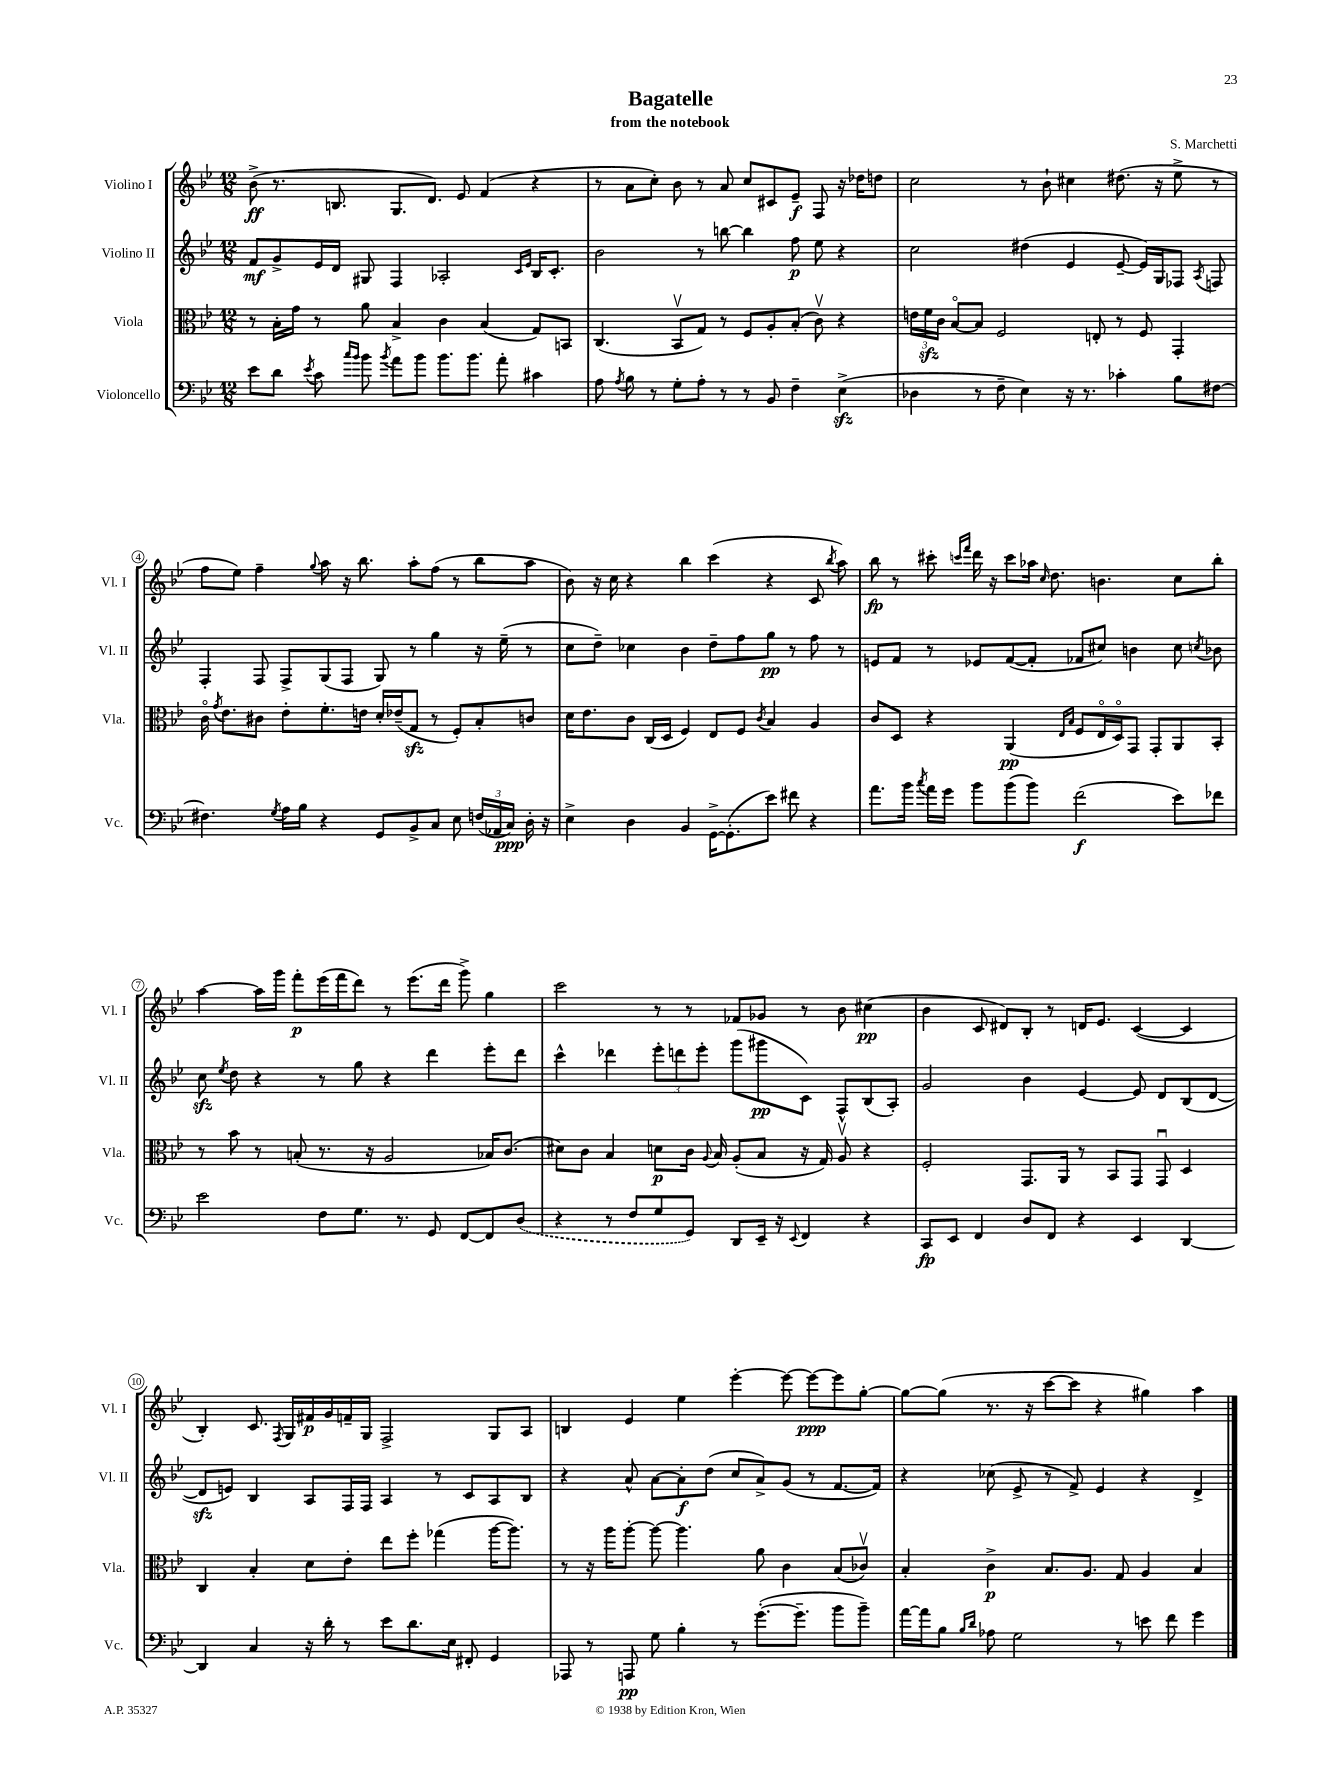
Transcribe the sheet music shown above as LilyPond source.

\header { title = "Bagatelle" composer = "S. Marchetti" subtitle = "from the notebook" }
<<
\new StaffGroup <<
\new Staff = "s0" \with { instrumentName = "Violino I" shortInstrumentName = "Vl. I" } {
    \clef treble \key bes \major \numericTimeSignature \time 12/8
    \autoBeamOff bes'8->\ff( r8. b8. g8.[ d'8.]) ees'8 f'4( r4 |
    r8 a'8[ c''8]-.) bes'8 r8 a'8 c''8[ cis'8 ees'8]--\f f8 r16 des''16[ d''8] |
    c''2 r8 bes'8-! cis''4 dis''8.( r16 ees''8-> r8 |
    f''8[ ees''8]) f''4-- \appoggiatura { g''8 } a''8 r16 bes''8. a''8[-. f''8]( r8 bes''8[ a''8] |
    bes'8) r16 c''16 r4 bes''4 c'''4( r4 c'8 \acciaccatura { bes''8 } a''8) |
    bes''8\fp r8 cis'''8-. \grace { c'''16[ f'''16] } d'''16 r16 c'''8[ aes''16] \grace { c''16 } d''8. b'4. c''8[ bes''8]-. |
    a''4~ a''16[ g'''16] f'''8[-.\p ees'''16( f'''16 d'''8]) r8 ees'''8.[( d'''16] g'''8->) g''4 |
    c'''2 r8 r8 fes'8[ ges'8] r8 bes'8 cis''4\pp( |
    bes'4 c'8 dis'8[) bes8]-. r8 d'16[ ees'8.] c'4~( c'4 |
    bes4-.) c'8. \acciaccatura { f8 } g16[ fis'16\p g'16 f'16-- g16] f2-> g8[ a8] |
    b4 ees'4 ees''4 ees'''4~-. ees'''8~ ees'''8[~\ppp ees'''8 g''8]~-. |
    g''8[~ g''8]( r8. r16 c'''8[~ c'''8] r4 gis''4) a''4 \bar "|." |
}
\new Staff = "s1" \with { instrumentName = "Violino II" shortInstrumentName = "Vl. II" } {
    \clef treble \key bes \major \numericTimeSignature \time 12/8
    \autoBeamOff f'8[\mf g'8-> ees'16 d'16] gis8 f4 aes2-. \grace { c'16[ ees'16] } bes16[ c'8.]-. |
    bes'2 r8 b''8~ b''4 f''8\p ees''8 r4 |
    c''2 dis''4( ees'4 ees'8~-- ees'16[) g16 fes8] \acciaccatura { a8 } f8 |
    f4-. f8 f8[-> g8( f8] g8) r8 g''4 r16 ees''16--( r8 |
    c''8[ d''8]--) ces''4 bes'4 d''8[-- f''8 g''8]\pp r8 f''8 r8 |
    e'8[ f'8] r8 ees'8[ f'8~( f'8]-. fes'8[ cis''8]) b'4 cis''8 \acciaccatura { c''8 } bes'8 |
    c''8\sfz \acciaccatura { ees''8 } d''8 r4 r8 g''8 r4 d'''4 ees'''8[-. d'''8] |
    c'''4-^ des'''4 \tuplet 3/2 { ees'''8[-. d'''8 ees'''8]-. } g'''8[( gis'''8\pp c'8]) f8[-^ bes8( a8]-.) |
    g'2 bes'4 ees'4~ ees'8 d'8[ bes8( d'8]~ |
    d'8[\sfz e'8]) bes4 a8[ f16 f16] a4 r8 c'8[ a8 bes8] |
    r4 a'8-^ a'8[~ a'8-.\f d''8]( c''8[ a'8->) g'8]( r8 f'8.[~ f'16]) |
    r4 ces''8( ees'8-> r8 f'8->) ees'4 r4 d'4-> \bar "|." |
}
\new Staff = "s2" \with { instrumentName = "Viola" shortInstrumentName = "Vla." } {
    \clef alto \key bes \major \numericTimeSignature \time 12/8
    \autoBeamOff r8 bes16[-. g'16] r8 a'8 bes4-> c'4 bes4( g8[) b,8] |
    c4.( bes,8[\upbow g8]) r8 f8[ a8-. bes8]-.( c'8\upbow) r4 |
    \tuplet 3/2 { e'16[ f'16\sfz c'16] } bes8[~\flageolet bes8] f2 e8-. r8 f8 g,4-. |
    c'16\flageolet \acciaccatura { g'8 } ees'8.[ cis'8] ees'8[-. f'8.-. e'16] d'16[-. ees'16--( g8]\sfz r8 f8[-.) bes8-. c'8] |
    d'16[ ees'8. c'8] c16[( d16] f4) ees8[ f8] \acciaccatura { c'8 } bes4 a4 |
    c'8[ d8] r4 a,4\pp( \grace { ees16[ bes16] } f8[ ees16\flageolet d16\flageolet) g,8] g,8[-. a,8 bes,8]-. |
    r8 bes'8 r8 b8-.( r8. r16 a2 bes16[) c'8.]( |
    dis'8[) c'8] bes4 d'8[\p c'16] \appoggiatura { a8 } bes16 a8[-.( bes8] r16 g16) a8\upbow r4 |
    f2-. g,8.[ a,16] r8 bes,8[ g,8] g,8\downbow d4 |
    c4 bes4-. d'8[ ees'8]-. ees''8[ f''8]-. ges''4( a''16[~ a''8.]) |
    r8 r16 a''16[ a''8]~-. a''8~ a''4. a'8 c'4 bes8[( ces'8]\upbow) |
    bes4-. c'4->\p bes8.[ a8.] g8 a4 bes4 \bar "|." |
}
\new Staff = "s3" \with { instrumentName = "Violoncello" shortInstrumentName = "Vc." } {
    \clef bass \key bes \major \numericTimeSignature \time 12/8
    \autoBeamOff ees'8[ d'8] \acciaccatura { ees'8 } c'8 \grace { c''16[ bes'16] } bes'8 \acciaccatura { bes'8 } a'8[ bes'8] bes'8.[ bes'8.] a'8-. cis'4 |
    a8 \acciaccatura { a8 } bes8 r8 g8[-. a8]-. r8 r8 bes,8 f4-- ees4->\sfz( |
    des4 r8 f8-- ees4) r16 r8. ces'4-. bes8[ fis8]~ |
    fis4. \acciaccatura { g8 } a16[ bes16] r4 g,8[ bes,8-> c8] ees8 \tuplet 3/2 { f16[( aes,16 c16]\ppp) } d16-. r16 |
    ees4-> d4 bes,4 g,16[~-> g,8.-.( ees'8]) fis'8 r4 |
    a'8.[ bes'16] \acciaccatura { c''8 } a'16[ g'16] bes'8[ bes'8( bes'8]) f'2\f( ees'8[) fes'8] |
    ees'2 f8[ g8.] r8. g,8 f,8[~ f,8 \once \slurDashed d8]( |
    r4 r8 f8[ g8 g,8]) d,8[ ees,16]-- r16 \appoggiatura { ees,8 } f,4 r4 |
    c,8[\fp ees,8] f,4 d8[ f,8] r4 ees,4 d,4~ |
    d,4 c4 r16 d'16-. r8 ees'8[ d'8. ees16] fis,8-. g,4 |
    aes,,8 r8 a,,8\pp g8 bes4-. r8 g'8.[~-.( g'8.]-- bes'8[ bes'8]--) |
    a'16[~ a'16 bes8] \grace { bes16[ d'16] } aes8 g2 r8 e'8 f'8 g'4 \bar "|." |
}
>>
>>
\layout { \context { \Score \override BarNumber.stencil = #(make-stencil-circler 0.1 0.3 ly:text-interface::print) } }
